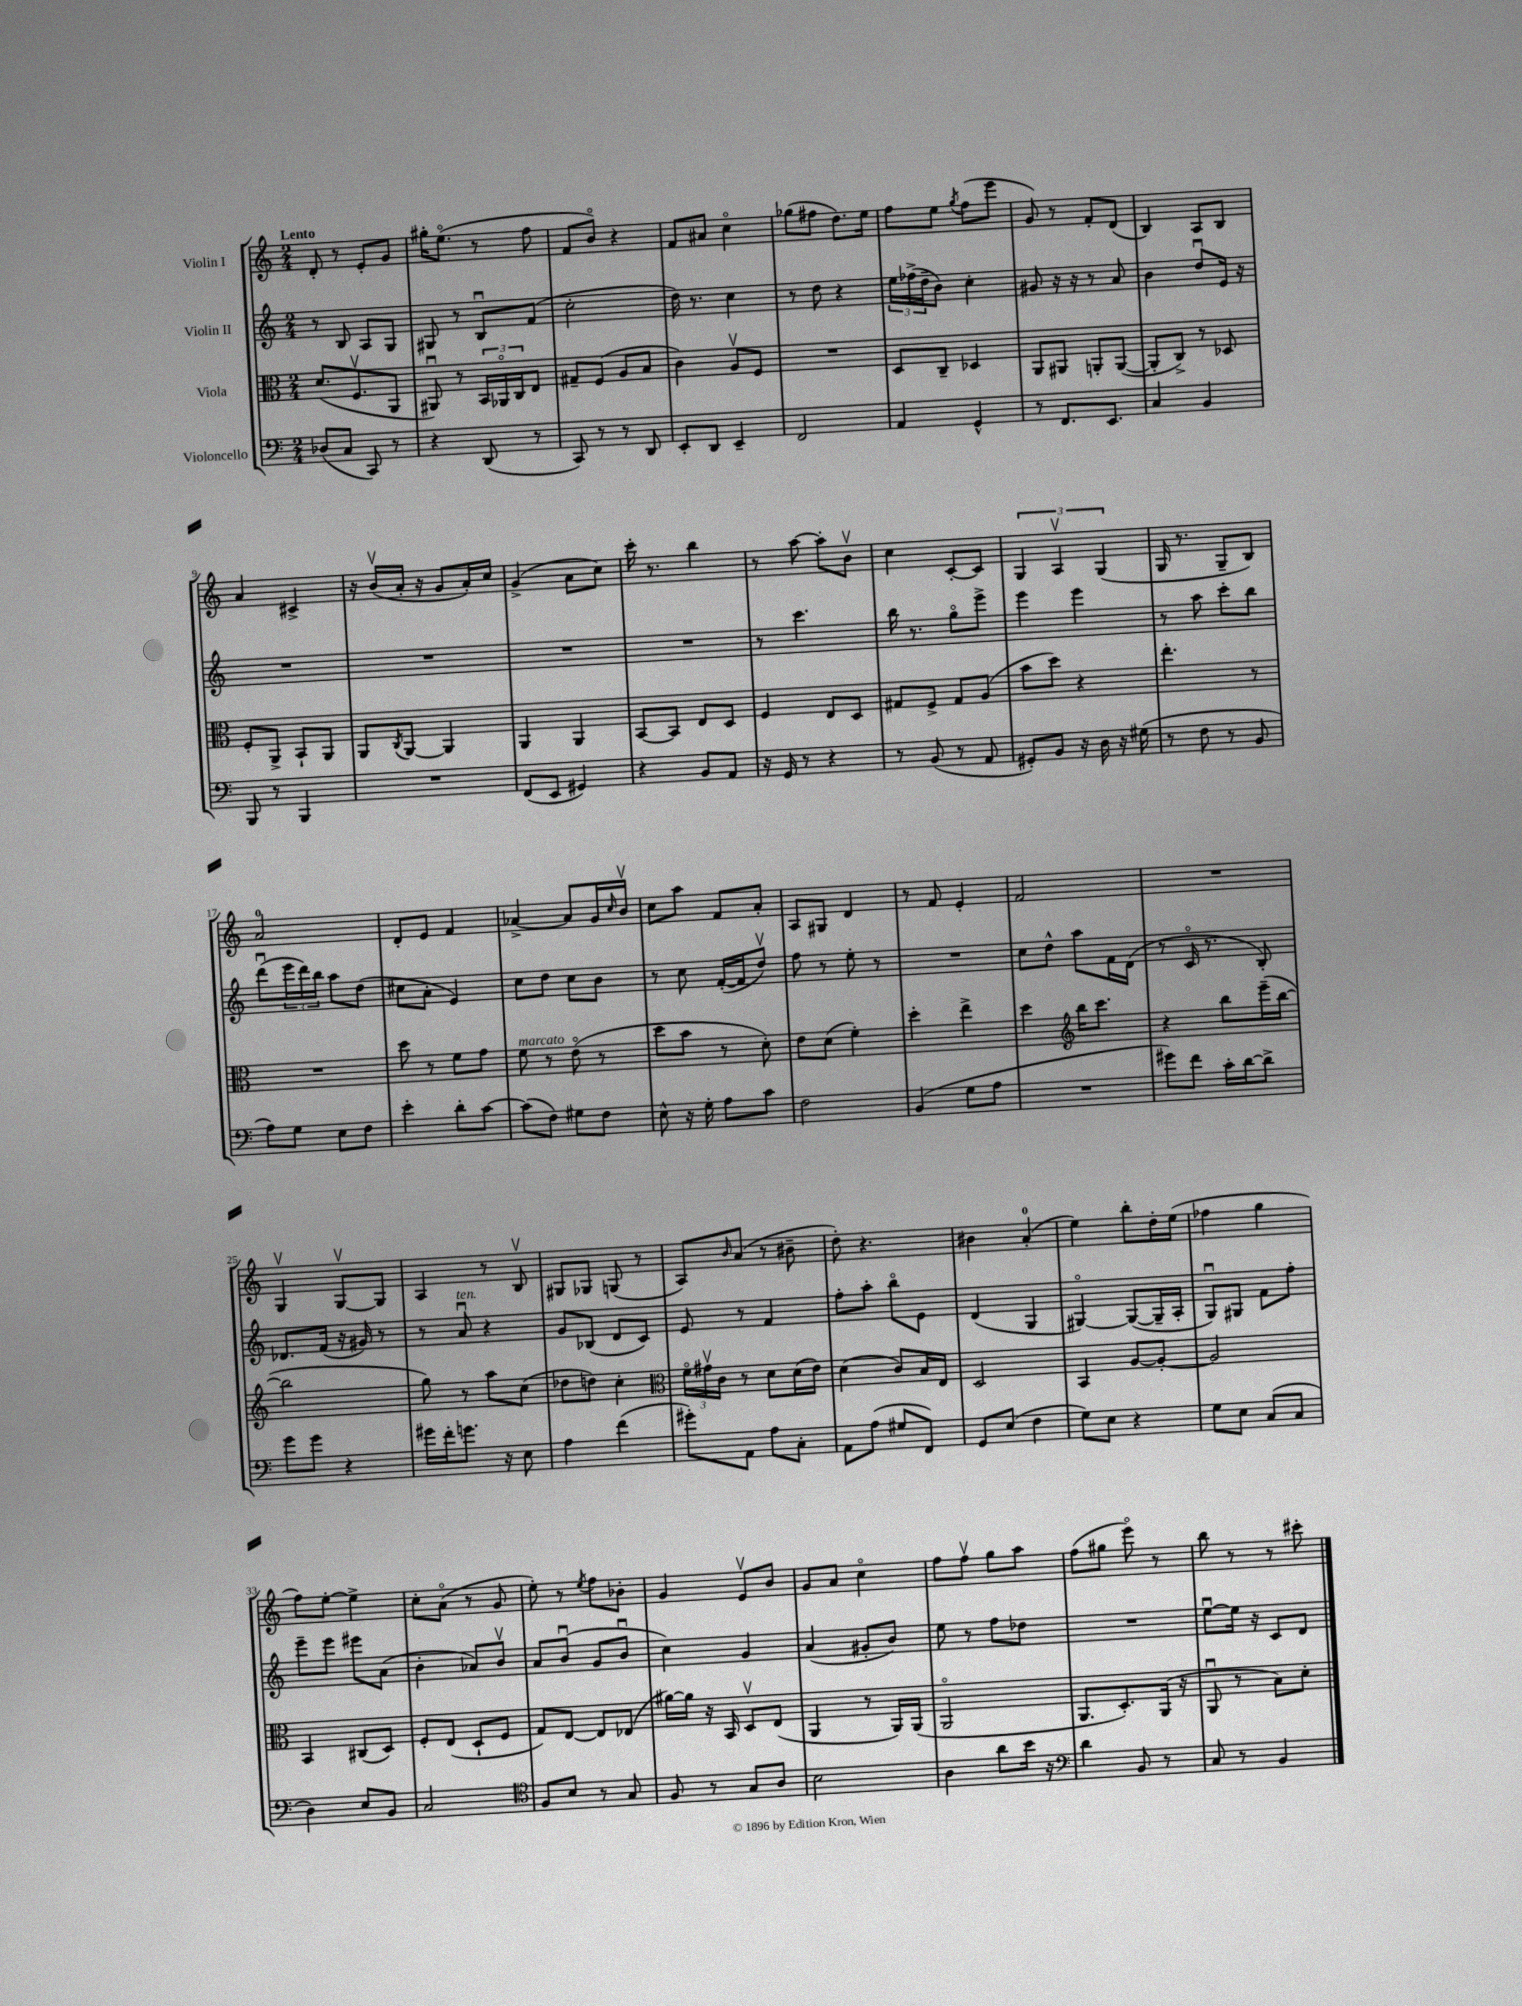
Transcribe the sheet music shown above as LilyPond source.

<<
\new StaffGroup <<
\new Staff = "s0" \with { instrumentName = "Violin I" } {
    \clef treble \key c \major \numericTimeSignature \time 2/4 \tempo "Lento"
    d'8-. r8 e'8-. g'8 |
    gis''16-. e''8.\flageolet( r8 f''8 |
    f'8 b'8\flageolet) r4 |
    f'8 ais'8 c''4\flageolet |
    ges''8( fis''8 d''8.) e''16 |
    f''8 e''8 \acciaccatura { g''8 } f''8( e'''8 |
    g'8) r8 f'8-. d'8( |
    b4) a8 b8 |
    a'4 cis'4-> |
    r16 b'16\upbow( a'16-. r16 g'8 a'16-.) c''16 |
    g'4->( a'8 c''8) |
    c'''16-. r8. b''4 |
    r8 a''8~ a''8-. b'8\upbow |
    c''4 c'8~-. c'8 |
    \tuplet 3/2 { g4 a4\upbow g4( } |
    g16 r8. g8-- b8) |
    a'2-0 |
    d'8-. e'8 f'4 |
    aes'4~-> aes'8 g'16 \grace { c''16 } b'16\upbow |
    c''8 a''8 f'8 a'8-. |
    a8 gis8 d'4 |
    r8 f'8 e'4-. |
    f'2 |
    R2 |
    g4\upbow g8~\upbow g8 |
    a4 r8 b8\upbow |
    gis8 ges8 g8( r8 |
    a8) \grace { b'16 } a'8( r8 bis'8-- |
    d''8-.) r4. |
    bis'4 a'4-0-.( |
    e''4) b''8-. d''16-. e''16( |
    fes''4 g''4 |
    f''8) e''8~-. e''4-> |
    c''8-. a'8\flageolet( r8 g'8 |
    e''8-.) r8 \acciaccatura { e''8 } f''8 bes'8-. |
    g'4 e'8\upbow b'8 |
    g'8 a'8 c''4\flageolet |
    f''8 f''8\upbow g''8 a''8 |
    f''8( gis''8 e'''8\flageolet) r8 |
    b''8 r8 r8 cis'''8-. \bar "|." |
}
\new Staff = "s1" \with { instrumentName = "Violin II" } {
    \clef treble \key c \major \numericTimeSignature \time 2/4
    r8 b8 a8 g8 |
    gis8 r8 b8\downbow f'8( |
    c''2-. |
    d''16) r8. c''4 |
    r8 d''8 r4 |
    \tuplet 3/2 { e''16 fes''16->( d''16-- } b'8) c''4-. |
    gis'8 r16 r16 r8 a'8 |
    b'4 d''8\downbow e'16 r16 |
    R2 |
    R2 |
    R2 |
    R2 |
    r8 c'''4. |
    b''16 r8. g''8\flageolet e'''8-> |
    e'''4 e'''4 |
    r8 a''8 c'''8-. b''8 |
    d'''8\downbow( \tuplet 3/2 { e'''16 d'''16) b''16 } a''8 d''8( |
    cis''8 a'8-. e'4) |
    c''8 d''8 c''8 b'8 |
    r8 c''8 f'16~-.( f'16 d''8\upbow) |
    f''8 r8 e''8-. r8 |
    R2 |
    c''8 d''8-^ a''8 f'16 d'16( |
    r8 c'16\flageolet r8. b8-.) |
    des'8. f'16( r16 gis'16) r8 |
    r8 a'8\downbow^\markup { \italic "ten." } r4 |
    g'8 bes8( d'8 c'8) |
    e'8 r8 f'4 |
    f''8-. a''8-. b''8\flageolet e'8 |
    d'4( g4 |
    gis4~\flageolet) gis8~( gis16-- a16-. |
    g8\downbow) gis8 f'8 f''8-. |
    e'''8-- e'''8 eis'''8 a'8( |
    b'4-. aes'8) b'8\upbow |
    a'8 b'8\downbow( g'8 b'8\downbow |
    c''4) g'4 |
    a'4( gis'8-. b'8) |
    e''8 r8 f''8 des''8 |
    R2 |
    e''8~\downbow e''16 r16 c'8 d'8 \bar "|." |
}
\new Staff = "s2" \with { instrumentName = "Viola" } {
    \clef alto \key c \major \numericTimeSignature \time 2/4
    d'8.( f8.\upbow a,8 |
    ais,8\downbow) r8 \tuplet 3/2 { b,16 aes,16\flageolet c16 } e8 |
    gis8-- f8( a8 b8 |
    c'4) a8\upbow f8 |
    R2 |
    d8 c8-- des4 |
    a,8 ais,8 a,8-. a,8~( |
    a,8-. c8->) r8 des8 |
    f8-. a,8-> b,8-! a,8 |
    a,8 \acciaccatura { c8 } a,8~ a,4 |
    a,4 a,4 |
    b,8~ b,8 e8 d8 |
    f4 e8 d8 |
    gis8 f8-> gis8 a8( |
    b'8 d''8) r4 |
    e''4.-. r8 |
    R2 |
    d''8 r8 f'8 g'8 |
    f'8^\markup { \italic "marcato" } r8 e'8\flageolet( r8 |
    d''8 b'8 r8 d'8-.) |
    e'8 d'8( f'4-.) |
    d''4-. e''4-> |
    d''4 \clef treble b''16 c'''8. |
    r4 b''8 e'''16--( b''16~ |
    b''2 |
    g''8) r8 a''8 c''8( |
    des''8 d''8) c''4-. |
    \clef alto \tuplet 3/2 { f'16\flageolet gis'16\upbow c'16 } r8 d'8 d'16( e'16) |
    d'4( c'8) b16 e16 |
    d2 |
    b,4 a8~ a8~-. |
    a2 |
    b,4 cis8( d8) |
    f8-. e8( d8-! f8 |
    g8) e8~ e8 ees8( |
    ais'16~) ais'16 r16 b,16 d8\upbow e8( |
    a,4 r8 a,16) a,16( |
    a,2\flageolet |
    a,8. d8.-.) a,16( r16 |
    a,8\downbow r8 b8) d'8-. \bar "|." |
}
\new Staff = "s3" \with { instrumentName = "Violoncello" } {
    \clef bass \key c \major \numericTimeSignature \time 2/4
    des8( c8 c,8) r8 |
    r4 d,8( r8 |
    c,8) r8 r8 d,8 |
    e,8-. d,8 e,4-- |
    f,2 |
    a,4 g,4-^ |
    r8 f,8. e,8. |
    c4 b,4 |
    b,,8 r8 b,,4 |
    R2 |
    f,8( e,8 gis,4) |
    r4 b,8 a,8 |
    r16 g,16 r8 r4 |
    r8 b,8( r8 a,8 |
    gis,8-.) b,8 r16 d16 r16 gis16( |
    r8 f8 r8 b,8 |
    a8) g8 e8 f8 |
    e'4-. d'8-. c'8~ |
    c'8( f8) gis8 f8 |
    e8-^ r16 g16-. a8 c'8 |
    f2 |
    b,4( g8 a8 |
    R2 |
    gis'8) f'8 c'16-. d'16~ d'8-> |
    g'8 g'8 r4 |
    gis'16 f'16-. g'8. r16 e8 |
    a4 f'4( |
    gis'8-.) a,8 a8 c8-. |
    a,8 a8( gis8 f,8) |
    g,8 e8( f4 |
    g8) e8 r4 |
    g8 e8 c8( c8 |
    d4) e8 b,8 |
    c2 |
    \clef tenor f8 b8 r8 g8 |
    f8 r8 g8 a8 |
    b2 |
    a4 a'8 b'16 r16 |
    \clef bass d'4 b,8 r8 |
    c8 r8 b,4 \bar "|." |
}
>>
>>
